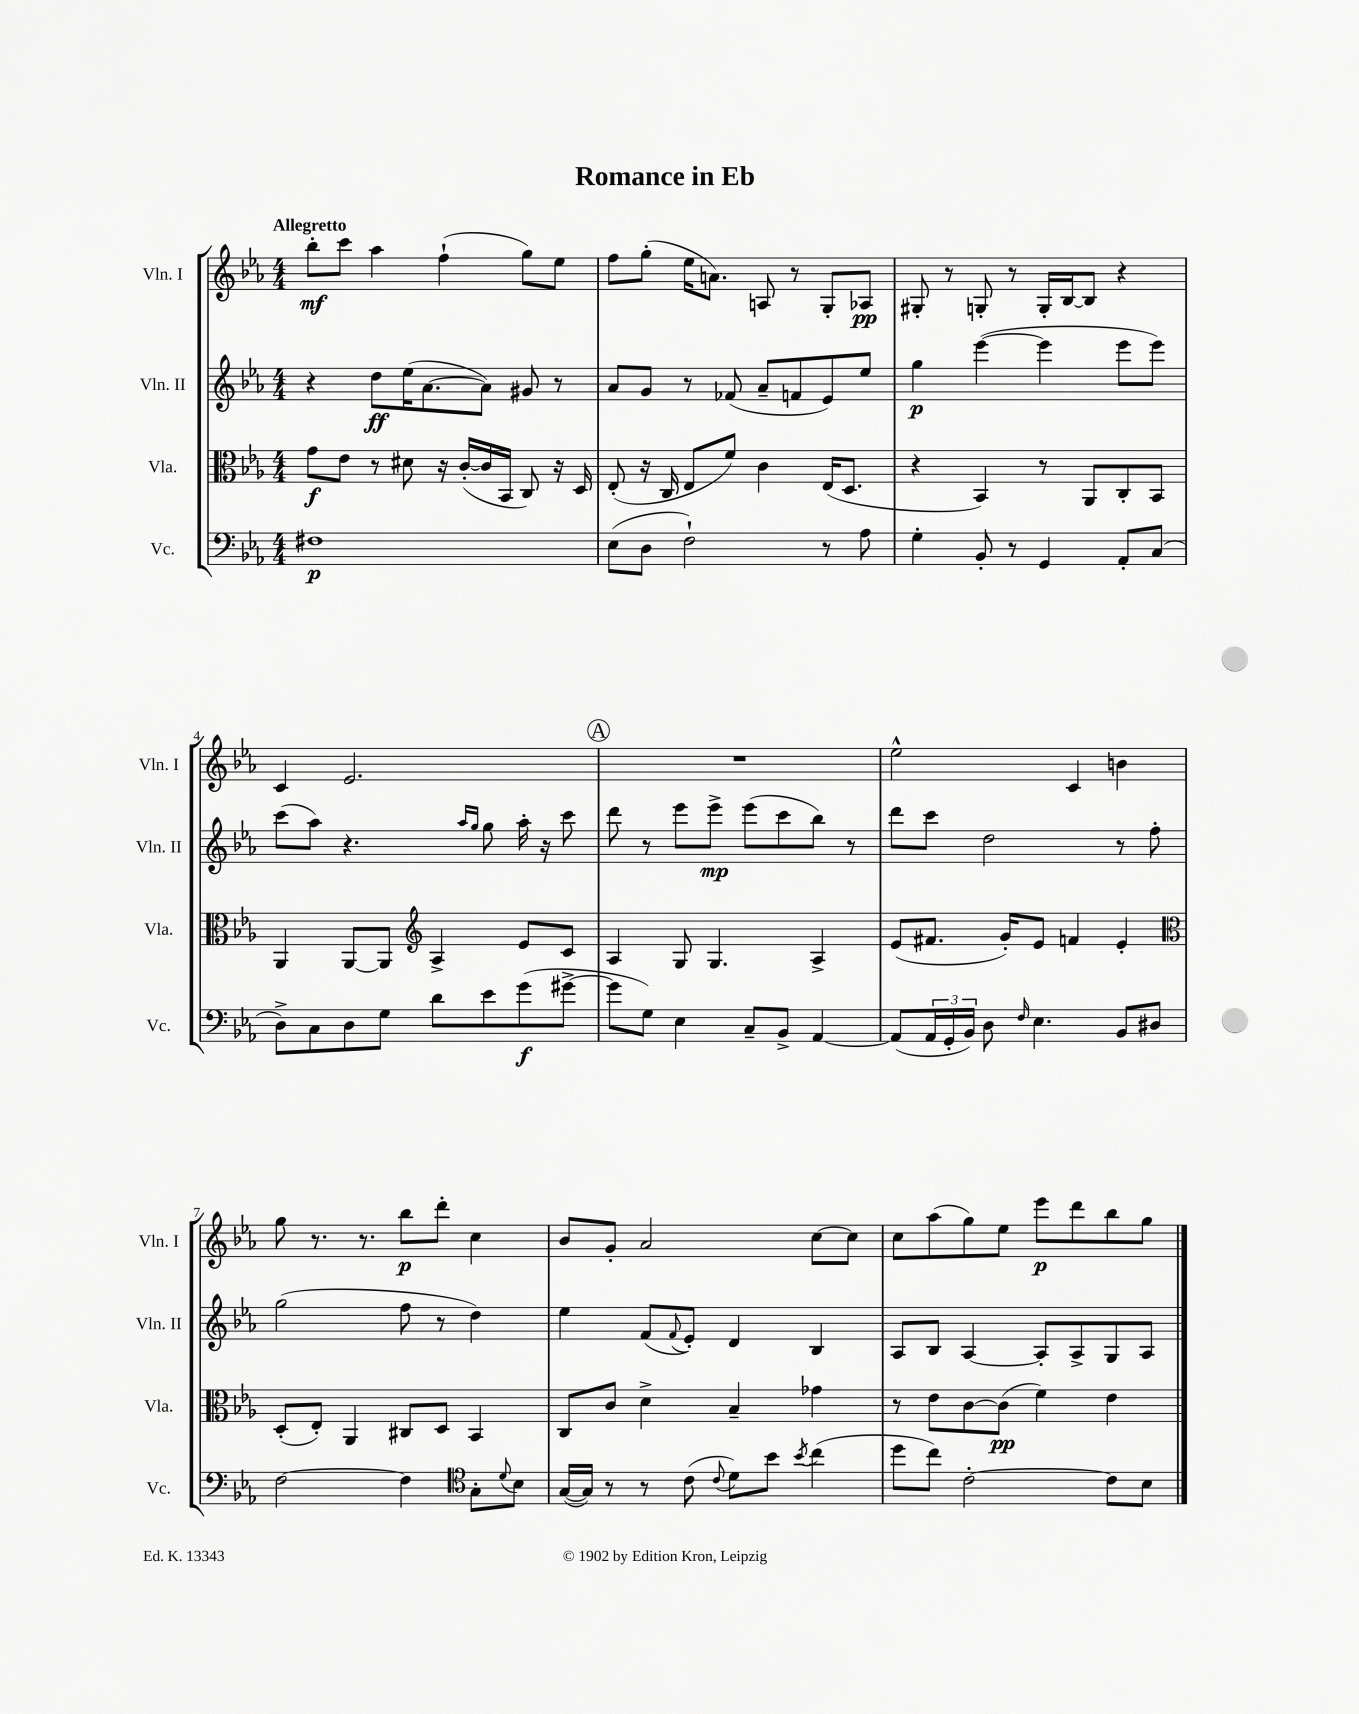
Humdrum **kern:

**kern	**kern	**kern	**kern
*staff4	*staff3	*staff2	*staff1
*clefF4	*clefC3	*clefG2	*clefG2
*k[b-e-a-]	*k[b-e-a-]	*k[b-e-a-]	*k[b-e-a-]
*M4/4	*M4/4	*M4/4	*M4/4
1F#	8g\L	4r	8bb-'\L
.	8e-\J	.	8ccc\J
.	8r	8dd\L	4aa-\
.	8d#\	(16ee-\K	.
.	.	[8.a-\	.
.	16r	.	(4ff`\
.	([16c'/LL	.	.
.	16c/]	8a-\]J)	.
.	16BB-/JJ	.	.
.	8C/)	8g#/	8gg\L)
.	16r	8r	8ee-\J
.	16D/	.	.
=	=	=	=
(8E-\L	(8E-'/	8a-/L	8ff\L
8D\J	16r	8g/J	(8gg'\J
.	16C/	.	.
2F`\)	8E-/L	8r	16ee-\LK
.	.	.	8.a\J)
.	8f/J)	(8f-/	.
.	4c\	8a-~/L	8A/
.	.	8f/	8r
8r	(16E-/LK	8e-/)	8G'/L
.	8.D/J	.	.
8A-\	.	8ee-/J	8A-/J
=	=	=	=
4G'\	4r	4gg\	8G#'/
.	.	.	8r
8BB-'/	4BB-/)	([4eee-\	8G'/
8r	.	.	8r
4GG/	8r	4eee-\]	16G'/LL
.	.	.	[16B-/J
.	8AA-/L	.	8B-/]J
8AA-'/L	8C'/	8eee-\L	4r
(8C/J	8BB-/J	8eee-\J)	.
=	=	=	=
8D^\L)	4AA-/	(8ccc\L	4c/
8C\	.	8aa-\J)	.
8D\	[8AA-/L	4.r	2.e-/
8G\J	8AA-/]J	.	.
*	*clefG2	*	*
8d\L	4A-^/	.	.
.	.	16qqaa-/LL	.
.	.	16qqgg/JJ	.
8e-\	.	8gg\	.
(8g\	8e-/L	16aa-'\	.
.	.	16r	.
[8g#^\J	8c/J	8ccc\	.
=	=	=	=
8g#\]L	4A-/	8ddd\	1r
8G\J)	.	8r	.
4E-\	8G/	8eee-\L	.
.	4.G/	8eee-^\J	.
8C~/L	.	(8eee-\L	.
8BB-^/J	.	8ccc\	.
[4AA-/	4A-^/	8bb-\J)	.
.	.	8r	.
=	=	=	=
(8AA-/]L	(8e-/L	8ddd\L	2ee-^^\
24AA-/L	8.f#/J	8ccc\J	.
24GG'/	.	.	.
24BB-/JJ)	.	.	.
8D\	.	2dd\	.
.	16g'/LK)	.	.
16qqF/	.	.	.
4.E-\	8e-/J	.	.
.	4f/	.	4c/
8BB-/L	4e-'/	8r	4b\
8D#/J	.	8ff'\	.
=	=	=	=
*	*clefC3	*	*
[2F\	(8D'/L	(2gg\	8gg\
.	8E-'/J)	.	8.r
.	4AA-/	.	.
.	.	.	8.r
4F\]	8C#/L	8ff\	8bb-\L
.	8D/J	8r	8ddd'\J
*clefC4	*	*	*
8G'\L	4BB-/	4dd\)	4cc\
8qqd/	.	.	.
8B-\J	.	.	.
=	=	=	=
([16G/LL	8C/L	4ee-\	8b-/L
16G/]JJ)	.	.	.
8r	8c/J	.	8g'/J
8r	4d^\	(8f/L	2a-/
.	.	8qqf/	.
(8c\	.	8e-'/J)	.
8qqc/	.	.	.
8d\L)	4B-~/	4d/	.
8b-\J	.	.	.
8qb-/	.	.	.
(4cc\	4g-\	4B-/	[8cc\L
.	.	.	8cc\]J
=	=	=	=
8dd\L	8r	8A-/L	8cc\L
8cc\J)	8e-\L	8B-/J	(8aa-\
[2c'\	[8c\	[4A-/	8gg\)
.	(8c\]J	.	8ee-\J
.	4f\)	8A-'/]L	8eee-\L
.	.	8A-^/	8ddd\
8c\]L	4e-\	8G/	8bb-\
8B-\J	.	8A-/J	8gg\J
==	==	==	==
*-	*-	*-	*-
